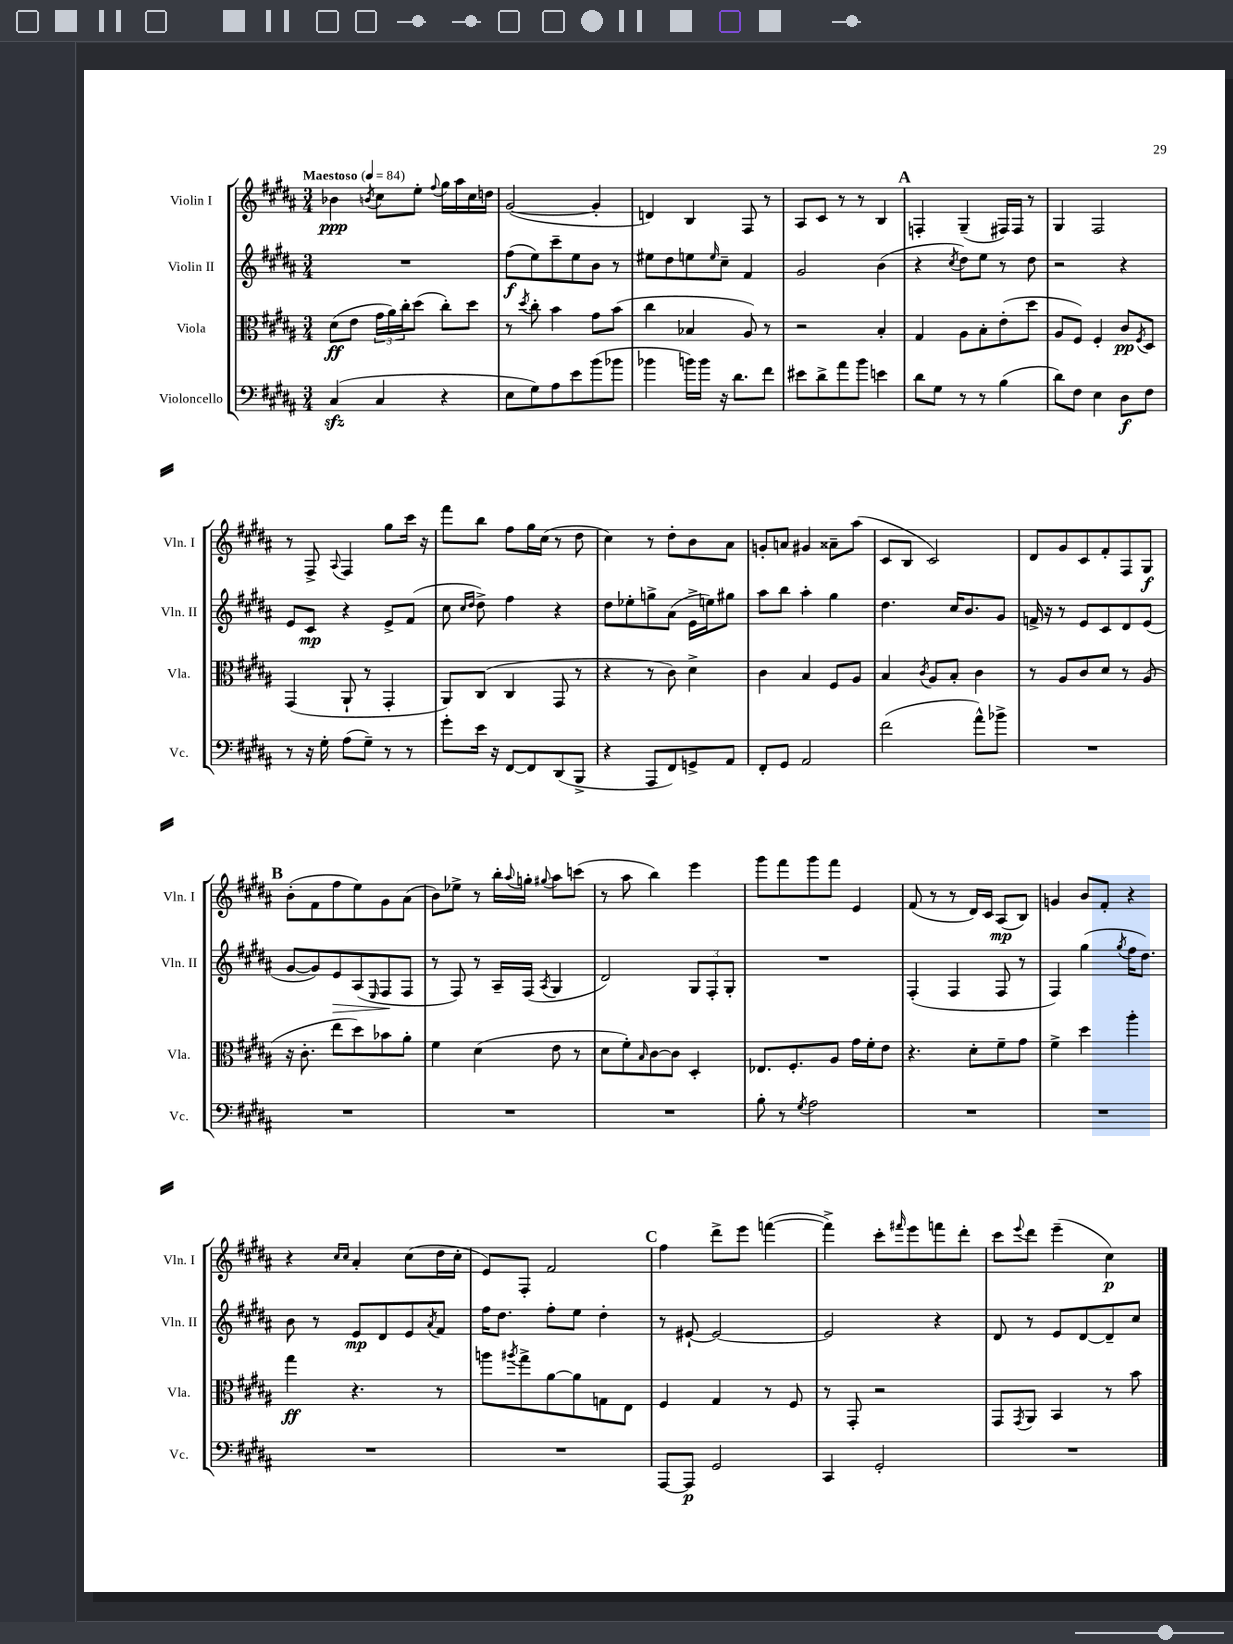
<<
\new StaffGroup <<
\new Staff = "s0" \with { instrumentName = "Violin I" shortInstrumentName = "Vln. I" } {
    \clef treble \key b \major \numericTimeSignature \time 3/4 \tempo "Maestoso" 4 = 84
    bes'4\ppp \acciaccatura { b'8 } cis''8 e''8-. \appoggiatura { fis''8 } gis''16 ais''16 cis''16 d''16 |
    gis'2~( gis'4-. |
    d'4) b4 fis8 r8 |
    ais8 cis'8 r8 r8 b4 |
    \mark \markup { \bold "A" } f4-. gis4--( fis16) fis16 r8 |
    gis4 fis2 |
    r8 fis8-> \appoggiatura { ais8 } fis4 gis''8 cis'''16 r16 |
    fis'''8 b''8 fis''8 gis''16 cis''16( r8 dis''8 |
    cis''4) r8 dis''8-. b'8 ais'8 |
    g'8-. a'8 gis'4 aisis'8-- ais''8( |
    cis'8 b8 cis'2) |
    dis'8 gis'8 cis'8 fis'8-. fis8 gis8\f |
    \mark \markup { \bold "B" } b'8-.( fis'8 fis''8 e''8) gis'8 ais'8( |
    b'8) ees''8-> r8 b''16-. \appoggiatura { ais''8 } g''16-. \appoggiatura { gis''8 } ais''8 c'''8( |
    r8 ais''8 b''4) e'''4 |
    gis'''8 fis'''8 gis'''8 fis'''8 e'4 |
    fis'8( r8 r8 dis'16) cis'16 ais8\mp( b8) |
    g'4 b'8 fis'8-. r4 |
    r4 \grace { cis''16 cis''16 } ais'4-. cis''8( dis''16 cis''16-. |
    e'8) fis8-. fis'2 |
    \mark \markup { \bold "C" } fis''4 dis'''8-> e'''8 f'''4~( |
    f'''4->) cis'''8-. \grace { fis'''16 } e'''8 f'''8 dis'''8-. |
    cis'''8 \appoggiatura { e'''8 } dis'''8 e'''4--( cis''4\p) \bar "|." |
}
\new Staff = "s1" \with { instrumentName = "Violin II" shortInstrumentName = "Vln. II" } {
    \clef treble \key b \major \numericTimeSignature \time 3/4
    R2. |
    fis''8\f( e''8) cis'''8-- e''8 b'8 r8 |
    eis''8 dis''8 e''8 \grace { e''16 } cis''8-- fis'4 |
    gis'2 b'4( |
    \mark \markup { \bold "A" } r4 \acciaccatura { cis''8 } dis''8) e''8 r8 dis''8 |
    r2 r4 |
    e'8 cis'8\mp r4 e'8-> fis'8( |
    cis''8 \grace { cis''16 dis''16 } dis''8->) fis''4 r4 |
    dis''8 ees''8-. g''8-> ais'8( e'16-> e''16) gis''8 |
    ais''8 b''8 ais''4-. gis''4 |
    dis''4. cis''16 b'8. gis'8 |
    f'16-> r16 r8 e'8 cis'8 dis'8 e'8( |
    \mark \markup { \bold "B" } gis'8~ gis'8) e'8\> ais8( \grace { e16 } fis8\! fis8 |
    r8 fis8) r8 ais16-- fis16( \acciaccatura { ais8 } gis4 |
    dis'2) \tuplet 3/2 { gis8 fis8-. gis8-. } |
    R2. |
    fis4-.( fis4 fis8 r8 |
    fis4) gis''4( \acciaccatura { gis''8 } fis''16 dis''8.) |
    b'8 r8 e'8\mp dis'8 e'8 \acciaccatura { ais'8 } fis'8 |
    fis''16 dis''8. fis''8-. e''8 dis''4-. |
    \mark \markup { \bold "C" } r8 eis'8~-! eis'2~ |
    eis'2 r4 |
    dis'8 r8 e'8 dis'8~ dis'8-- cis''8 \bar "|." |
}
\new Staff = "s2" \with { instrumentName = "Viola" shortInstrumentName = "Vla." } {
    \clef alto \key b \major \numericTimeSignature \time 3/4
    dis'8\ff( e'8 \tuplet 3/2 { gis'16 ais'16) cis''16-. } dis''8( cis''8-.) dis''8 |
    r8 \acciaccatura { dis''8 } cis''8-. b'4 gis'8 b'8( |
    cis''4 bes4 ais8) r8 |
    r2 b4-. |
    \mark \markup { \bold "A" } gis4 ais8 b8-. e'8-.( dis''8 |
    ais8 fis8) fis4-. cis'8\pp \acciaccatura { fis8 } dis8 |
    gis,4( ais,8-! r8 gis,4-. |
    ais,8) cis8( cis4 gis,8 r8 |
    r4 r8 cis'8) dis'4-> |
    cis'4 b4 fis8 ais8 |
    b4 \acciaccatura { cis'8 } ais8 b8-. cis'4 |
    r8 ais8 cis'8 dis'8 r8 ais8( |
    \mark \markup { \bold "B" } r16 cis'8.-. e''8 dis''8) bes'8 ais'8-. |
    fis'4 dis'4( e'8 r8 |
    dis'8 fis'8-.) \grace { b16 } cis'8~ cis'8 dis4-. |
    ees8. fis8.-. ais8 gis'16 fis'16-. e'8 |
    r4. dis'8-. fis'8-- gis'8 |
    fis'4-> dis''4 ais''4-. |
    gis''4\ff r4. r8 |
    a''8 \acciaccatura { ais''8 } gis''8-> ais'8~ ais'8 g8 e8 |
    \mark \markup { \bold "C" } fis4 gis4 r8 fis8 |
    r8 gis,8-. r2 |
    gis,8 \acciaccatura { gis,8 } ais,8 b,4 r8 b'8 \bar "|." |
}
\new Staff = "s3" \with { instrumentName = "Violoncello" shortInstrumentName = "Vc." } {
    \clef bass \key b \major \numericTimeSignature \time 3/4
    cis4\sfz( cis4 r4 |
    e8 gis8) ais8 e'8 b'8( bes'8 |
    bes'4 b'16) b'16 r16 dis'8. fis'8 |
    eis'8 dis'8-> ais'8 b'8 e'4 |
    \mark \markup { \bold "A" } dis'8 gis8 r8 r8 b4( |
    dis'8) fis8 e4 dis8\f fis8 |
    r8 r16 gis16-. ais8( gis8--) r8 r8 |
    gis'8-. e'16 r16 fis,8~ fis,8 dis,8( b,,8-> |
    r4 ais,,8 fis,8) g,8-> ais,8 |
    fis,8-. gis,8 ais,2 |
    fis'2( ais'8-^) bes'8-> |
    R2. |
    \mark \markup { \bold "B" } R2. |
    R2. |
    R2. |
    b8-. r8 \acciaccatura { gis8 } ais2 |
    R2. |
    R2. |
    R2. |
    R2. |
    \mark \markup { \bold "C" } ais,,8~ ais,,8\p gis,2 |
    cis,4 gis,2-. |
    R2. \bar "|." |
}
>>
>>
\layout { \context { \Score \remove "Bar_number_engraver" } }
